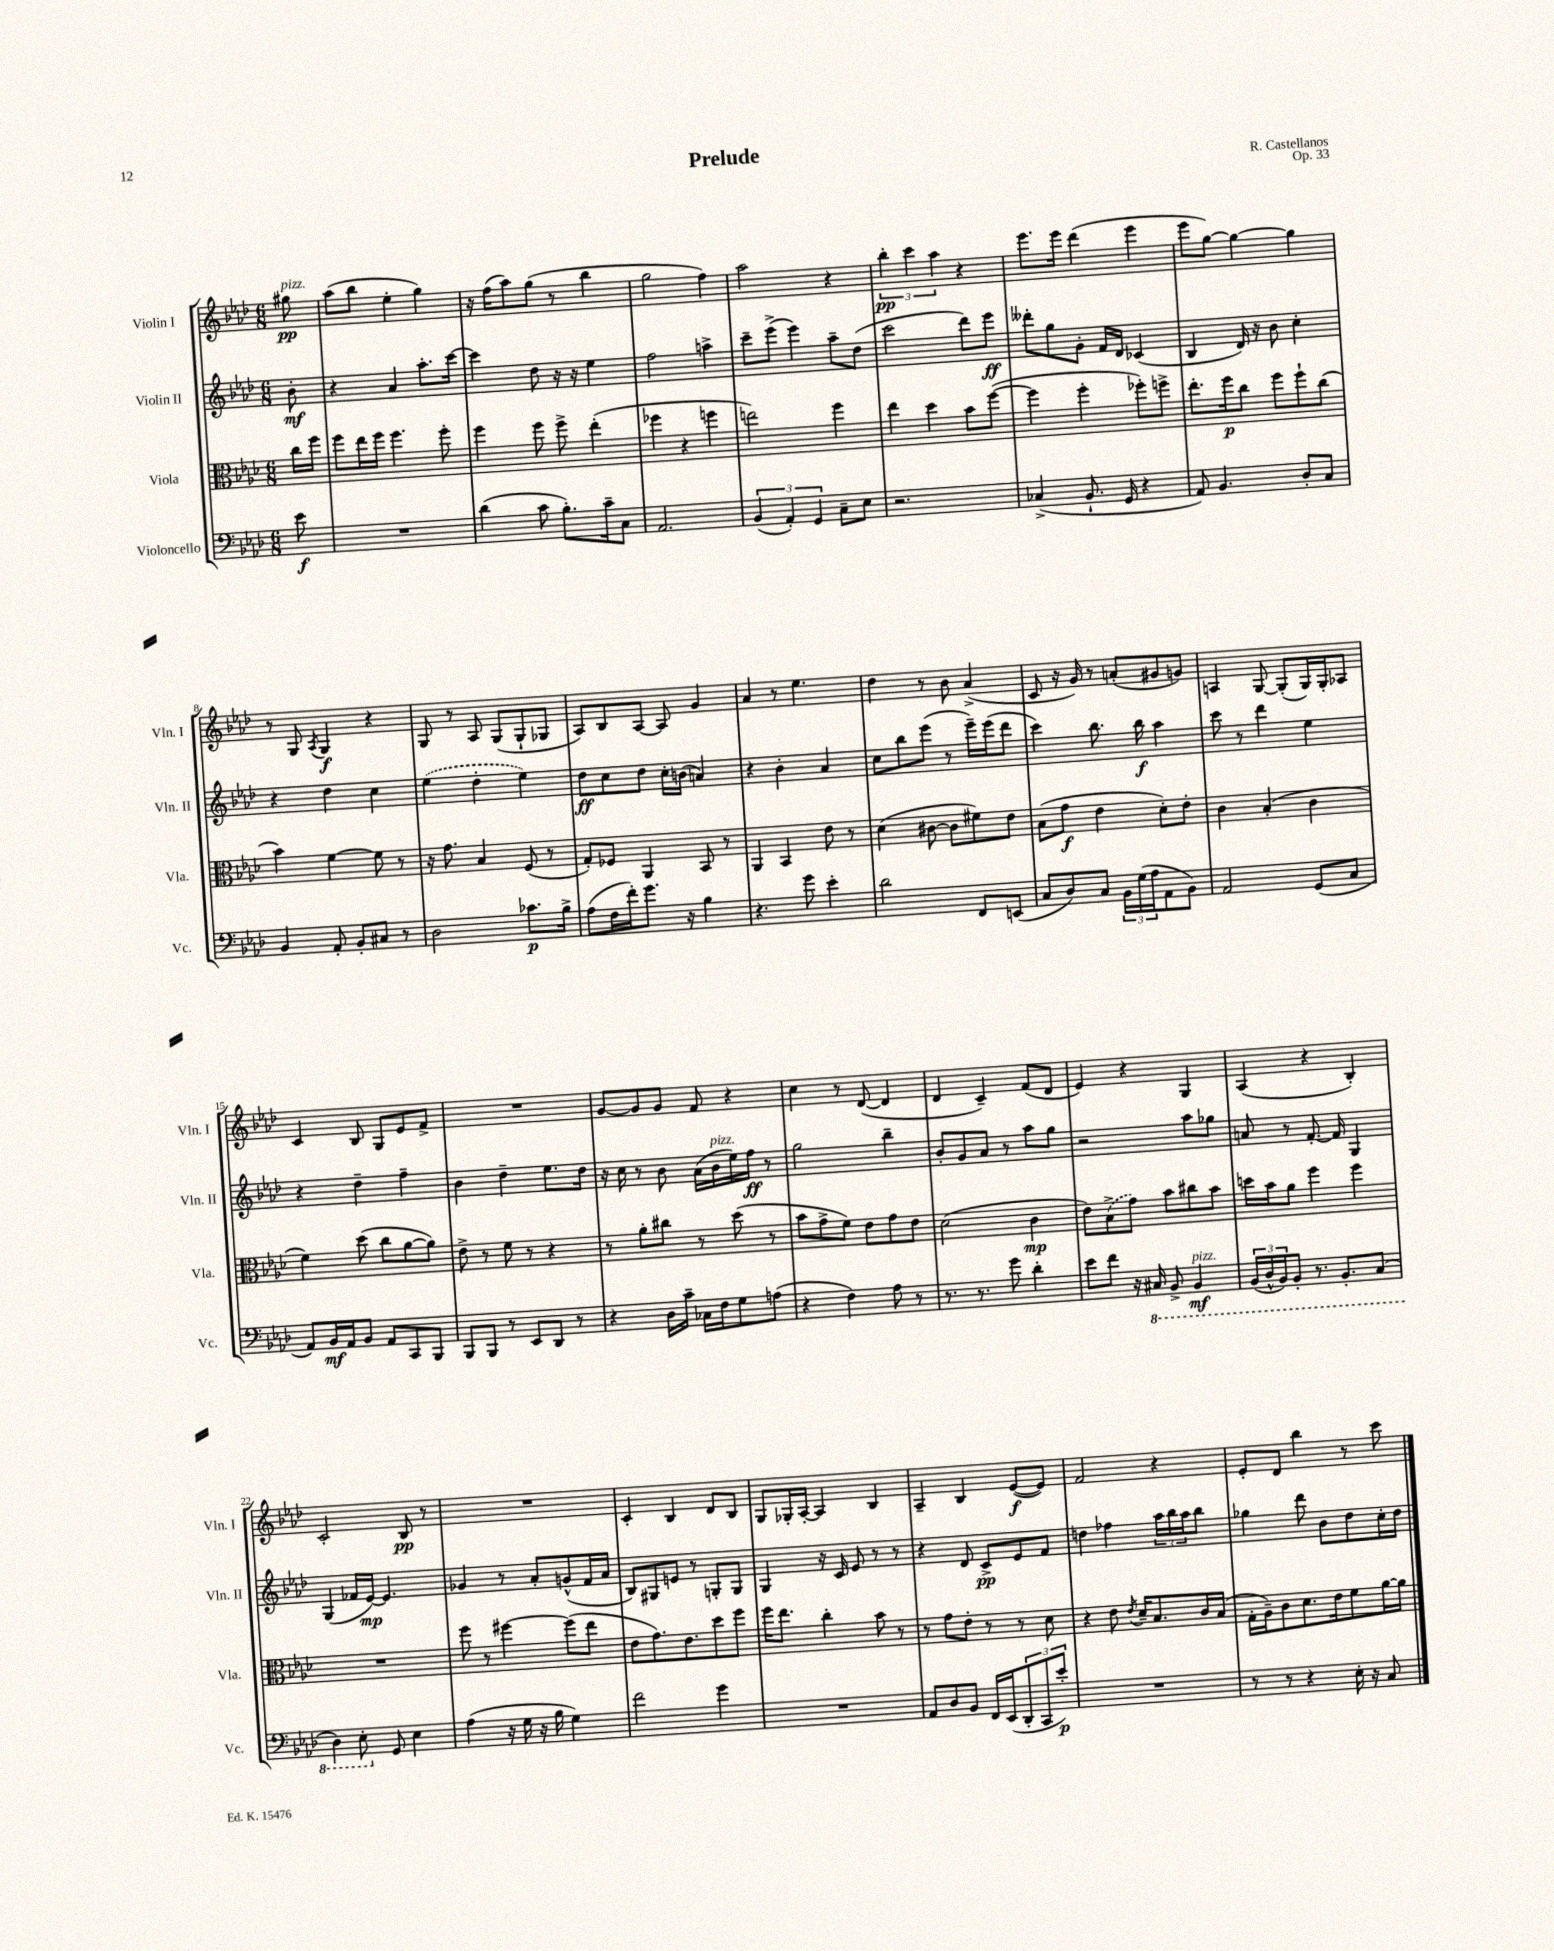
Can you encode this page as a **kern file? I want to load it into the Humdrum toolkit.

**kern	**kern	**kern	**kern
*staff4	*staff3	*staff2	*staff1
*clefF4	*clefC3	*clefG2	*clefG2
*k[b-e-a-d-]	*k[b-e-a-d-]	*k[b-e-a-d-]	*k[b-e-a-d-]
*M6/8	*M6/8	*M6/8	*M6/8
8e-	16cc	8b-'	8gg#
.	16ff	.	.
=	=	=	=
2.r	8ff	4r	(8aa-
.	16ee-	.	8bb-
.	16ff	.	.
.	4.ff	4a-	4ee-'
.	.	8.aa-'	4gg)
.	8ff'	.	.
.	.	[16ccc	.
=	=	=	=
(4d-	4ff	4ccc]	16r
.	.	.	(16ff
.	.	.	8aa-)
8c	8ff	8dd-	(8gg
8.B-')	8ff^	16r	8r
.	.	16r	.
.	(4ee-'	4ee-	4bb-
16c~	.	.	.
8C	.	.	.
=	=	=	=
2.AA-	4ff-	2ff	2gg
.	4r	.	.
.	4ff	4aa^	4ff)
=	=	=	=
(6BB-	2ee)	8ccc~	2aa-
.	.	(8eee-^	.
6AA-')	.	.	.
.	.	4eee-)	.
6GG	.	.	.
8C~	4ff	8aa-~	4r
8E-	.	(8dd-	.
=	=	=	=
2.r	4ee-	2ccc	6bb-'
.	.	.	6ccc
.	4dd-	.	.
.	.	.	6aa-
.	8b-	8ddd-)	4r
.	([8ff	8eee-	.
=	=	=	=
(4C-^	4ff]	8ddd--'	8.eee-
.	.	8gg	.
.	.	.	16eee-
8.BB-`	4ff'	8g'	(4ddd-
.	.	16f	.
16GG	.	16d-	.
4r	8ff-')	(4c-	4eee-
.	8ff^	.	.
=	=	=	=
8AA-)	8.ee-'	4B-	8eee-
4.BB-	.	.	[8gg)
.	16ff	.	.
.	8cc	16d-)	4gg_
.	.	16r	.
.	8ff	8b-	.
8D-'	8ff`	4cc'	4gg]
8C	(8cc	.	.
=	=	=	=
4BB-	4b-)	4r	8r
.	.	.	8G
.	.	.	8qA-
8AA-'	[4f	4dd-	4G
8BB-'	.	.	.
8C#	8f]	4cc	4r
8r	8r	.	.
=	=	=	=
2D-	16r	(4ee-	8G
.	8.g	.	.
.	.	.	8r
.	4B-	4dd-'	8A-
.	.	.	(8G
8.c-	(8F	4ee-)	8G`
.	8r	.	8G-
16B-^	.	.	.
=	=	=	=
(8A-	8G')	8dd-	8A-)
16F	8F-	8cc	8B-
16f')	.	.	.
8.g	4AA-	8dd-	[8A-
.	.	16cc'	8A-]
16r	.	(16b	.
4B-	8BB-	4a)	4g
.	8r	.	.
=	=	=	=
4.r	4AA-	4r	4a-
.	4BB-	4b-'	8r
8g	.	.	4.ee-
4e-'	8e-	4a-	.
.	8r	.	.
=	=	=	=
2d-	(4d-	8cc	4dd-
.	.	8bb-	.
.	[8c#	(8eee-	8r
.	8c#]	8r	8b-
8FF	8f#)	16eee-~)	(4a-^
.	.	(16eee-	.
(8EE	8e-	8ddd-	.
=	=	=	=
8C	(8B-	4ccc)	8c
8D-)	8g	.	16r
.	.	.	16g)
8C	4e-	8.bb-	8r
24BB-	.	.	(8a'
(24G	.	.	.
.	.	16bb-	.
24A-	.	.	.
8AA-	8d-')	4aa-	8g#
8BB-)	8e-'	.	8g)
=	=	=	=
2AA-	4c	8ccc	4A
.	.	8r	.
.	(4B-'	4ddd-	[8G
.	.	.	(8G']
(8GG	4c	4ee-	16G)
.	.	.	16G'
8C	.	.	8A-
=	=	=	=
8AA-)	4f)	4r	4c
16BB-	.	.	.
16AA-	.	.	.
8BB-	(8dd-	4dd-~	8B-
8AA-	8cc	.	8G
8CC	[8a-	4ff~	8e-
8BBB-	8a-])	.	8f^
=	=	=	=
8BBB-	8e-^	4b-	2.r
8BBB-	8r	.	.
8r	8f	4dd-~	.
8EE-	8r	.	.
8DD-	4r	8.ee-	.
8r	.	.	.
.	.	16dd-	.
=	=	=	=
4r	8r	16r	[8g
.	.	16cc	.
.	8a-'	8r	8g]
16D-	8cc#	8b-	8g
16c~	.	.	.
16C-	8r	(16a-	8f
16F	.	16b-	.
8G	(8dd-	16ee-)	4r
.	.	16ff	.
(8A	8r	8r	.
=	=	=	=
4r	8b-	2gg	4cc
.	8g^	.	.
4F)	8f)	.	8r
.	8e-	.	([8d-
8A-	8g	4bb-~	4d-]
8r	8e-	.	.
=	=	=	=
8.r	(2d-	8b-'	4d-
.	.	8g	.
8.r	.	.	.
.	.	8a-	4c~)
8g	.	8r	.
4d-'	4c	8aa-	(8f
.	.	8gg	8d-
=	=	=	=
8e-	8e-)	2r	4e-)
8f	(8B-^	.	.
16r	8g)	.	4r
16CC#	.	.	.
8BBB-^	8b-	.	.
4BBB-	8cc#	8aa-	4G
.	8b-	8gg-	.
=	=	=	=
(24BBB-	16dd	8a	(4A-
24DD-^^	.	.	.
.	16b-	.	.
24BBB-)	.	.	.
8BBB-'	8a-	8r	.
8.r	4ff	[8.f'	4r
8.BBB-'	.	16f]	.
.	4ff	4G	4B-')
(8CC	.	.	.
=	=	=	=
4DD-)	2.r	(4G	2c'
8EE-'	.	16f-	.
.	.	[16e-)	.
8GG	.	4.e-]	.
4E-	.	.	8B-
.	.	.	8r
=	=	=	=
(4A-	8ff	4g-	2.r
.	8r	.	.
16r	[4ff#	8r	.
16G	.	.	.
16r	.	8a-'	.
16B-	.	.	.
4G)	(8ff#]	(8g^^	.
.	8ee-	16f	.
.	.	16a-	.
=	=	=	=
2f	8e-	8B-)	4c'
.	8.g)	8G#	.
.	.	8e	4B-
.	8.e-	.	.
.	.	8r	.
4g	8dd-	8G'	8d-
.	8ff	8G	8B-
=	=	=	=
2.r	16ff	4G	8G
.	8.ee-	.	.
.	.	.	16G-'
.	.	.	[16A-'
.	4cc'	16r	4A-]
.	.	16c	.
.	.	8e-	.
.	8b-	8r	4B-
.	8r	8r	.
=	=	=	=
8AA-	8r	4r	4A-~
8D-	8g	.	.
8BB-	8e-'	8d-	4B-
16FF	8r	8c^	.
(16EE-	.	.	.
12DD-'	8r	8e-	([8e-
12CC	.	.	.
.	8d-	8f	8e-])
12e-')	.	.	.
=	=	=	=
2.r	4r	4dd	2f
.	8e-	4ff-	.
.	8qe-	.	.
.	16d-~	.	.
.	8.B-	.	.
.	.	24aa-	4r
.	.	24bb-	.
.	.	24aa-	.
.	16c	8bb-	.
.	(16B-	.	.
=	=	=	=
8r	16G'	4gg-	8e-'
.	16A-~)	.	.
8r	8c	.	8d-
4r	8.d-	8ddd-	4bb-
.	.	8b-	.
.	16e-	.	.
16E-'	8f	8dd-	8r
16r	.	.	.
8C	[16a-	16cc'	8ccc
.	16a-]	16dd-	.
==	==	==	==
*-	*-	*-	*-
